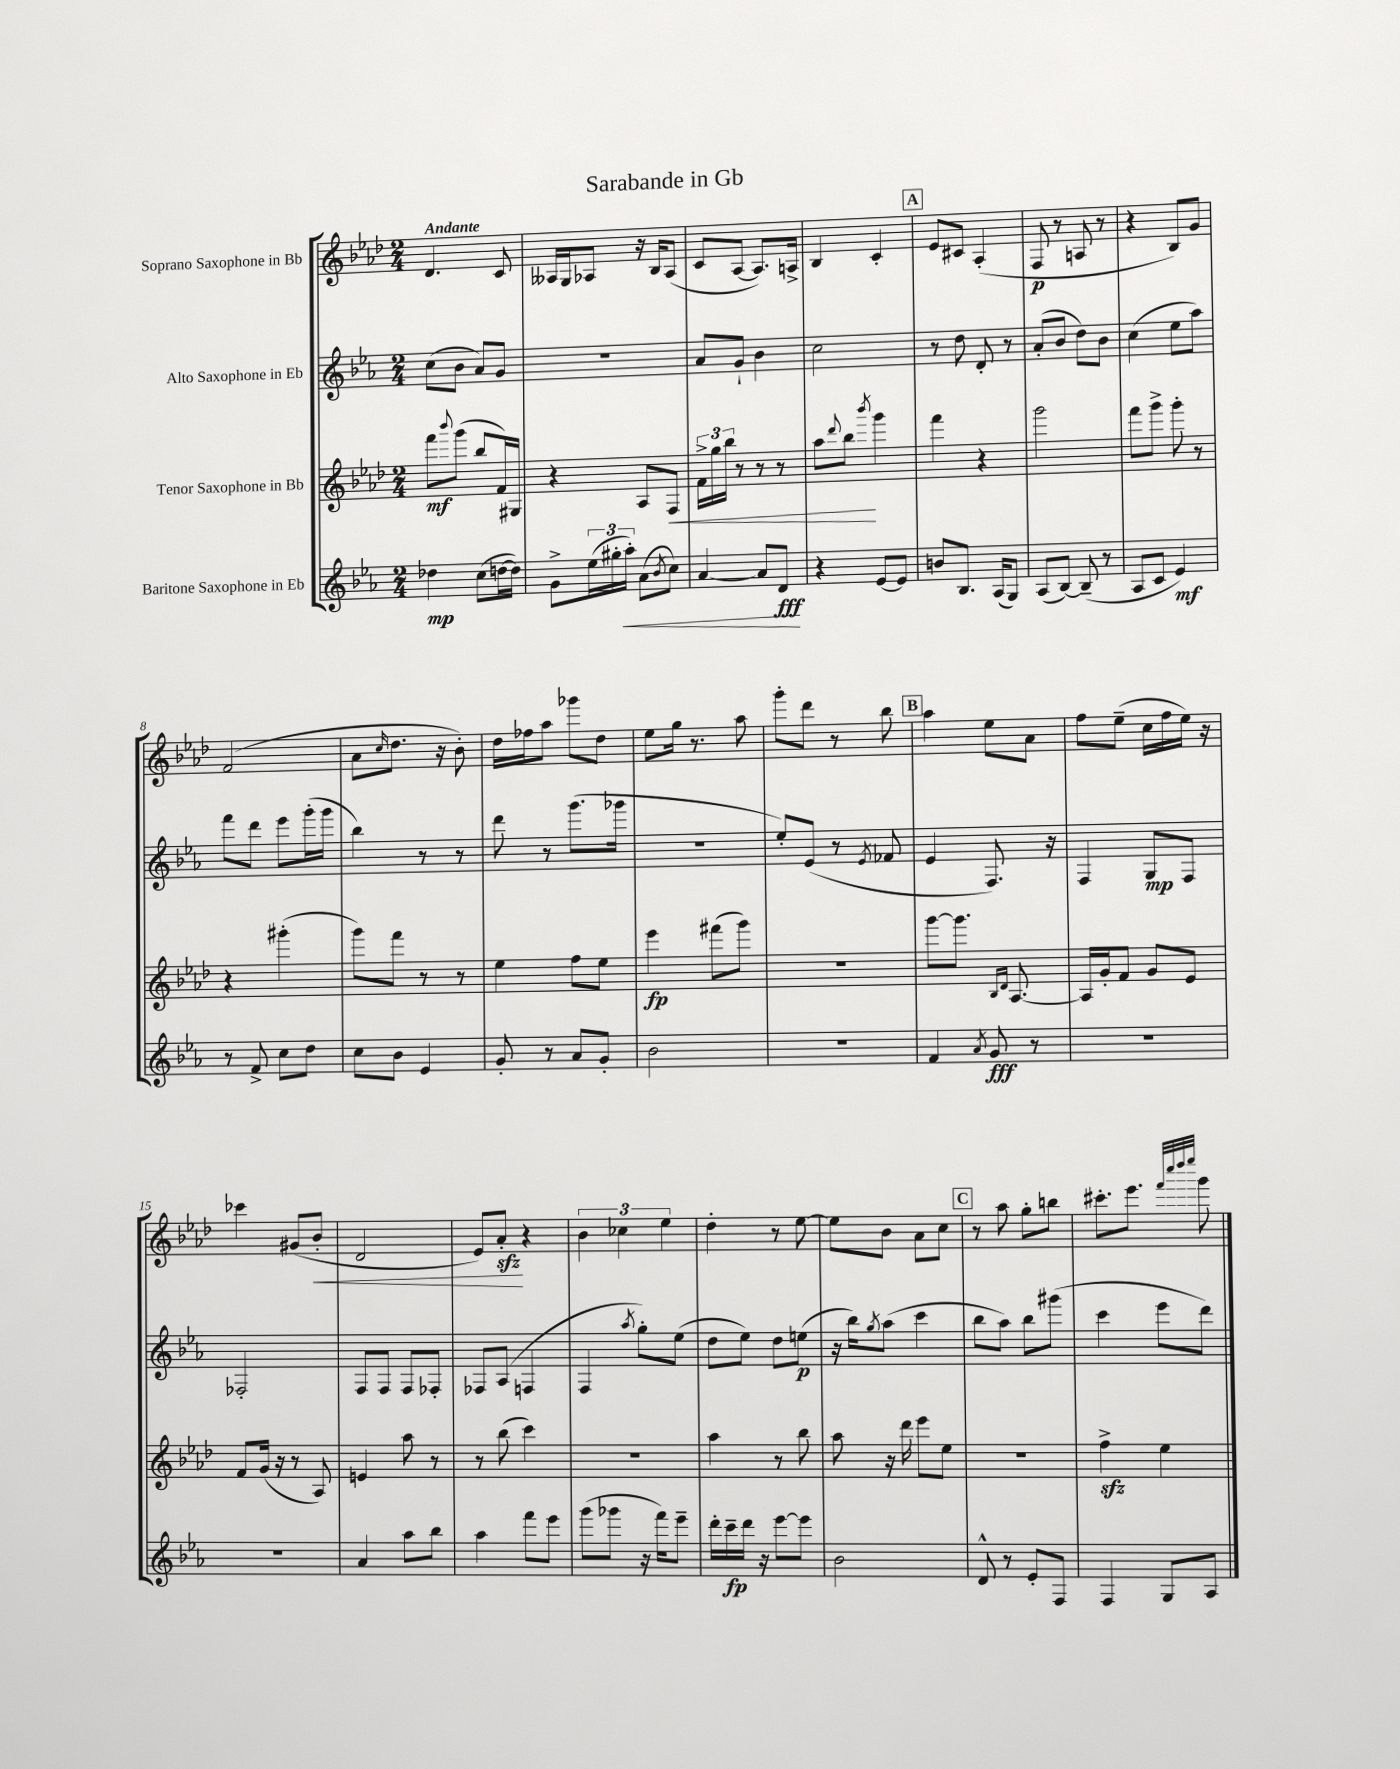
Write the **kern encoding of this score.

**kern	**kern	**kern	**kern
*staff4	*staff3	*staff2	*staff1
*clefG2	*clefG2	*clefG2	*clefG2
*k[b-e-a-]	*k[b-e-a-d-]	*k[b-e-a-]	*k[b-e-a-d-]
*M2/4	*M2/4	*M2/4	*M2/4
4dd-\	8fff\L	(8cc\L	4.d-/
.	8qqbbb-/	.	.
.	(8ggg\J	8b-\J	.
(8cc\L	8bb-/L	8a-/L)	.
[16dd\L	16f/L)	8g/J	8c/
16dd\]JJ)	16G#/JJ	.	.
=	=	=	=
8g^\L	4r	2r	16A--/LL
.	.	.	16G/J
(24ee-\L	.	.	8A-/J
24gg#'\	.	.	.
24aa-'\JJ)	.	.	.
(8a-\L	8A-/L	.	16r
.	.	.	16B-/LK
8qb-/	.	.	.
8cc\J)	8F/J	.	(8A-/J
=	=	=	=
[4a-/	24f^\LL	8a-/L	8c/L
.	24gg\	.	.
.	24bb-\JJ	.	.
.	8r	8g`/J	[8A-/J
8a-/]L	8r	4b-\	8.A-/]L)
8d/J	8r	.	.
.	.	.	16A^/Jk
=	=	=	=
4r	8aa-\L	2cc\	4B-/
.	8qqddd-/	.	.
.	8bb-\J	.	.
.	8qbbb-/	.	.
[8e-/L	4ggg\	.	4c'/
8e-/]J	.	.	.
=	=	=	=
8b/L	4fff\	8r	8e-/L
8.B-/J	.	8dd\	8c#/J
.	4r	8d'/	(4A-'/
(16A-/LK	.	.	.
8G/J)	.	8r	.
=	=	=	=
(8A-/L	2ggg\	(8a-'/L	8F/
[8B-/J)	.	8b-/J	8r
(8B-~/]	.	8dd\L)	8A/
8r	.	8b-\J	8r
=	=	=	=
8A-/L	8fff\L	(4cc\	4r
8c/J	8ggg^\J	.	.
4e-/)	8ggg'\	8ee-\L	8B-/L)
.	8r	8aa-\J)	8g/J
=	=	=	=
8r	4r	8fff\L	(2f/
8f^/	.	8ddd\J	.
8cc\L	(4ggg#'\	8eee-\L	.
8dd\J	.	(16ggg'\L	.
.	.	16ggg\JJ	.
=	=	=	=
8cc\L	8ggg\L)	4bb-\)	8a-\L
.	.	.	16qqcc/
8b-\J	8fff\J	.	8.dd-\J
4e-/	8r	8r	.
.	.	.	16r
.	8r	8r	8b-'\)
=	=	=	=
8g'/	4ee-\	8ddd\	16dd-\LL
.	.	.	16ff-\J
8r	.	8r	8aa-\J
8a-/L	8ff\L	(8.ggg\L	8ggg-\L
8g'/J	8ee-\J	.	8dd-\J
.	.	16ggg-\Jk	.
=	=	=	=
2b-\	4eee-\	2r	8ee-\L
.	.	.	16gg\Jk
.	.	.	8.r
.	(8fff#\L	.	.
.	8ggg\J)	.	8aa-\
=	=	=	=
2r	2r	8ee-'/L)	8ggg'\L
.	.	(8e-/J	8ddd-\J
.	.	8r	8r
.	.	8qe-/	.
.	.	8f-/	8bb-\
=	=	=	=
4f/	[8ggg\L	4e-/	4aa-\
.	8.ggg\]J	.	.
8qa-/	.	.	.
8g/	.	8.F/)	8ee-\L
.	16qqB-/LL	.	.
.	16qqd-/JJ	.	.
.	[8.A-/	.	.
8r	.	.	8a-\J
.	.	16r	.
=	=	=	=
2r	16A-/]LL	4F/	8ff\L
.	16g'/J	.	.
.	8f/J	.	(8ee-~\J
.	8g/L	8G/L	16cc\LL
.	.	.	16ff\
.	8e-/J	8F/J	16ee-\JJ)
.	.	.	16r
=	=	=	=
2r	8f/L	2F-'/	4ccc-\
.	(16g/Jk	.	.
.	16r	.	.
.	8r	.	(8g#/L
.	8A-/)	.	8b-'/J
=	=	=	=
4a-/	4e/	8F/L	2d-/
.	.	8F/J	.
8aa-\L	8aa-\	8F/L	.
8bb-\J	8r	8F-'/J	.
=	=	=	=
4aa-\	8r	8F-/L	8e-/L)
.	(8bb-\	(8A-/J	8a-'/J
8fff\L	4ccc\)	4F/	4r
8eee-\J	.	.	.
=	=	=	=
(8ggg\L	2r	4F/	6b-\
8ggg-\J	.	.	.
.	.	.	6cc-\
.	.	8qaa-/	.
16r	.	8gg'\L)	.
16fff\LK)	.	.	.
.	.	.	6ee-\
8eee-~\J	.	(8ee-\J	.
=	=	=	=
16ddd'\LL	4aa-\	8dd\L	4dd-'\
16ccc~\	.	.	.
16ddd\JJ	.	8ee-\J)	.
16r	.	.	.
[8eee-\L	8r	8dd\L	8r
8eee-\]J	8bb-\	(8ee\J	[8ee-\
=	=	=	=
2b-\	8aa-\	16r	8ee-\]L
.	.	16bb-\LK)	.
.	.	8qgg/	.
.	16r	(8aa-\J	8b-\J
.	16ddd-\	.	.
.	8eee-\L	4ccc\	8a-\L
.	8ee-\J	.	8cc\J
=	=	=	=
8d^^/	2r	8bb-\L	8r
8r	.	8aa-\J)	8aa-\
8e-'/L	.	8bb-\L	8gg'\L
8F/J	.	(8ggg#\J	8bb\J
=	=	=	=
4F/	4ff^\	4ccc\	8.ccc#'\L
.	.	.	8.eee-\J
8G/L	4ee-\	8eee-\L	.
.	.	.	32qqfff/LLL
.	.	.	32qqcccc/
.	.	.	32qqdddd-/
.	.	.	32qqeeee-/JJJ
8A-/J	.	8ddd\J)	8ggg\
==	==	==	==
*-	*-	*-	*-
